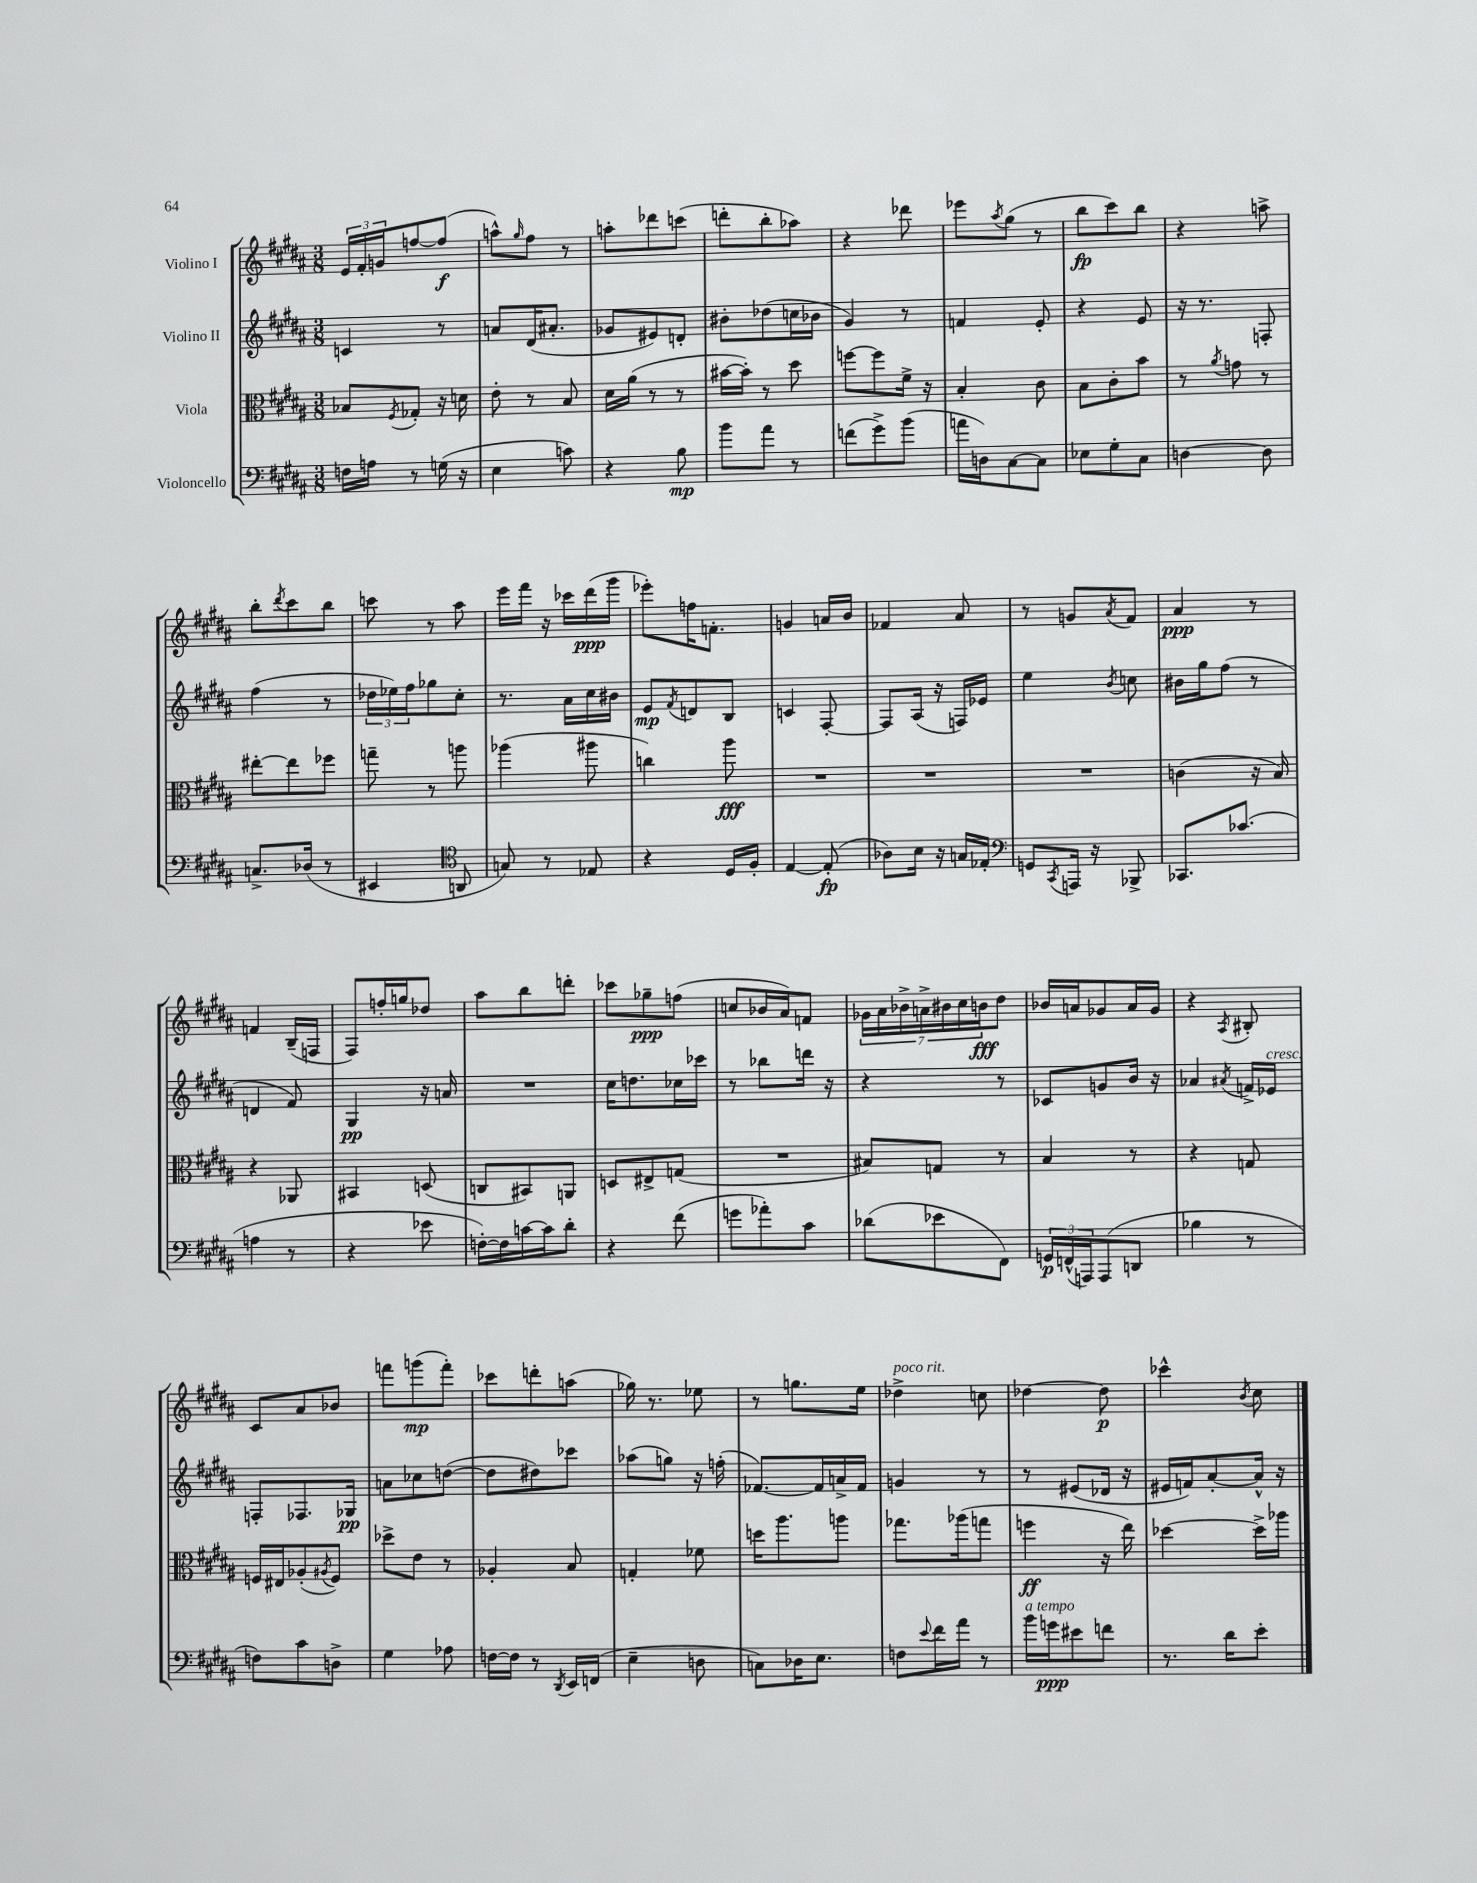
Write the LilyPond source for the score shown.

<<
\new StaffGroup <<
\new Staff = "s0" \with { instrumentName = "Violino I" } {
    \clef treble \key b \major \numericTimeSignature \time 3/8
    \tuplet 3/2 { e'16 fis'16-. g'16 } f''8~ f''8\f( |
    a''8-^) \grace { gis''16 } fis''8 r8 |
    a''8-. des'''8 c'''8( |
    d'''8-. b''8-. aes''8) |
    r4 des'''8 |
    ees'''8 \acciaccatura { ais''8 } gis''8( r8 |
    b''8\fp cis'''8) b''8 |
    r4 a''8-> |
    b''8-. \acciaccatura { dis'''8 } cis'''8 b''8 |
    c'''8 r8 ais''8 |
    e'''16 fis'''16 r16 ces'''16 dis'''16\ppp( gis'''16 |
    ees'''8-.) f''16 f'8.-. |
    g'4 a'16 b'16 |
    fes'4 ais'8 |
    r8 g'8 \acciaccatura { ais'8 } fis'8 |
    ais'4\ppp r8 |
    f'4 b16--( f16 |
    fis8) f''16-. g''16 des''8 |
    ais''8 b''8 d'''8-. |
    ces'''8 ges''8--\ppp f''8( |
    c''8 bes'16 ais'16) f'8 |
    \tuplet 7/4 { ges'16 ais'16 bes'16-> a'16-> bis'16 cis''16 b'16\fff } dis''8 |
    bes'16 a'16 ges'8 a'16 ges'16 |
    r4 \acciaccatura { ais8 } bis8-. |
    cis'8 ais'8 bes'8 |
    f'''8 g'''8\mp( f'''8-.) |
    ces'''8 d'''8-. a''8( |
    ges''16) r8. ees''8 |
    r8 g''8. e''16 |
    des''4->^\markup { \italic "poco rit." } c''8 |
    des''4~ des''8\p |
    ces'''4-^ \acciaccatura { b'8 } cis''8 \bar "|." |
}
\new Staff = "s1" \with { instrumentName = "Violino II" } {
    \clef treble \key b \major \numericTimeSignature \time 3/8
    c'4 r8 |
    a'8 dis'16( ais'8.-. |
    ges'8 eis'8) d'8-. |
    bis'8-. des''8( c''16 bes'16 |
    gis'4) r8 |
    f'4 e'8-. |
    r4 e'8 |
    r16 r8. f8-. |
    fis''4( r8 |
    \tuplet 3/2 { des''16 ees''16) fis''16 } ges''8 cis''8-. |
    r8. ais'16 cis''16 bis'16 |
    e'8\mp \acciaccatura { fis'8 } d'8 b8 |
    c'4 fis8~-. |
    fis8 ais16( r16 f16) ees'16 |
    e''4 \acciaccatura { b'8 } c''8 |
    bis'16 gis''16 fis''8( r8 |
    d'4 fis'8) |
    gis4\pp r16 a'16 |
    R4. |
    cis''16 d''8. ces''16 ces'''16 |
    r8 bes''8 d'''16 r16 |
    r4 r8 |
    ces'8 g'8 b'16 r16 |
    aes'4 \acciaccatura { ais'8 } f'16-> ees'16^\markup { \italic "cresc." } |
    f8-. fes8. ges16\pp |
    a'8 ces''8 d''8~( |
    d''8 dis''8) ces'''8 |
    aes''8( g''8) r16 f''16-.( |
    fes'8.~) fes'16 a'16-> fes'16 |
    g'4 r8 |
    r8 eis'8( des'16 r16 |
    eis'16 f'16) ais'8~-. ais'16-^ r16 \bar "|." |
}
\new Staff = "s2" \with { instrumentName = "Viola" } {
    \clef alto \key b \major \numericTimeSignature \time 3/8
    bes8 \acciaccatura { fis8 } ges8-. r16 d'16 |
    e'8-. r8 b8 |
    dis'16 ais'16( r8 r8 |
    bis'16~ bis'16-.) r8 dis''8 |
    f''8~ f''8 fis'16-> r16 |
    b4-. cis'8 |
    b8 cis'8-. b'8 |
    r8 \acciaccatura { ais'8 } g'8 r8 |
    eis''8~-. eis''8 fes''8 |
    g''8-- r8 a''8 |
    aes''4( ais''8 |
    c''4) ais''8\fff |
    R4. |
    R4. |
    R4. |
    c'4( r16 b16) |
    r4 aes,8 |
    bis,4 d8( |
    c8 bis,8) a,8 |
    d8 eis8-> g8( |
    R4. |
    bis8) g8 r8 |
    b4 r8 |
    r4 g8 |
    f16 eis16 aes8-.( \acciaccatura { ais8 } f8) |
    des''8-> e'8 r8 |
    aes4-. b8 |
    g4-. fes'8 |
    d''16 ais''8. a''8 |
    ges''8. aes''16( g''8 |
    f''4\ff r16 e''16) |
    des''4~ des''16-> aes''16 \bar "|." |
}
\new Staff = "s3" \with { instrumentName = "Violoncello" } {
    \clef bass \key b \major \numericTimeSignature \time 3/8
    f16 a16 r8 g16( r16 |
    e4 c'8) |
    r4 b8\mp |
    b'8 ais'8 r8 |
    f'8( gis'8->) b'8( |
    a'16 d16) cis8~ cis8 |
    ees8 gis8-. cis8 |
    d4~ d8 |
    c8.-> des16( r8 |
    eis,4 \clef tenor a,8 |
    g8) r8 ees8 |
    r4 dis16 fis16-. |
    e4~ e8-.\fp( |
    aes8) b16 r16 g16 ees16-. |
    \clef bass g,8 \acciaccatura { cis,8 } a,,16 r16 bes,,8-> |
    ces,8. ces'8.( |
    a4 r8 |
    r4 ees'8 |
    f16~-.) f16 c'16~ c'16 dis'8-. |
    r4 fis'8( |
    g'8 aes'8-.) cis'8 |
    des'8( ees'8 fis,8) |
    \tuplet 3/2 { g,16\p f,16-^( a,,16) } a,,8( d,8 |
    bes4 r8 |
    f8) cis'8 d8-> |
    gis4 aes8 |
    f16~ f16 r8 \acciaccatura { dis,8 } e,16 f,16( |
    e4-- d8 |
    c8) des16 e8. |
    f8 \appoggiatura { e'8 } fis'16 ais'16 r8 |
    b'16^\markup { \italic "a tempo" } g'16\ppp eis'8 f'8 |
    r8. dis'16 e'8-. \bar "|." |
}
>>
>>
\layout { \context { \Score \remove "Bar_number_engraver" } }
